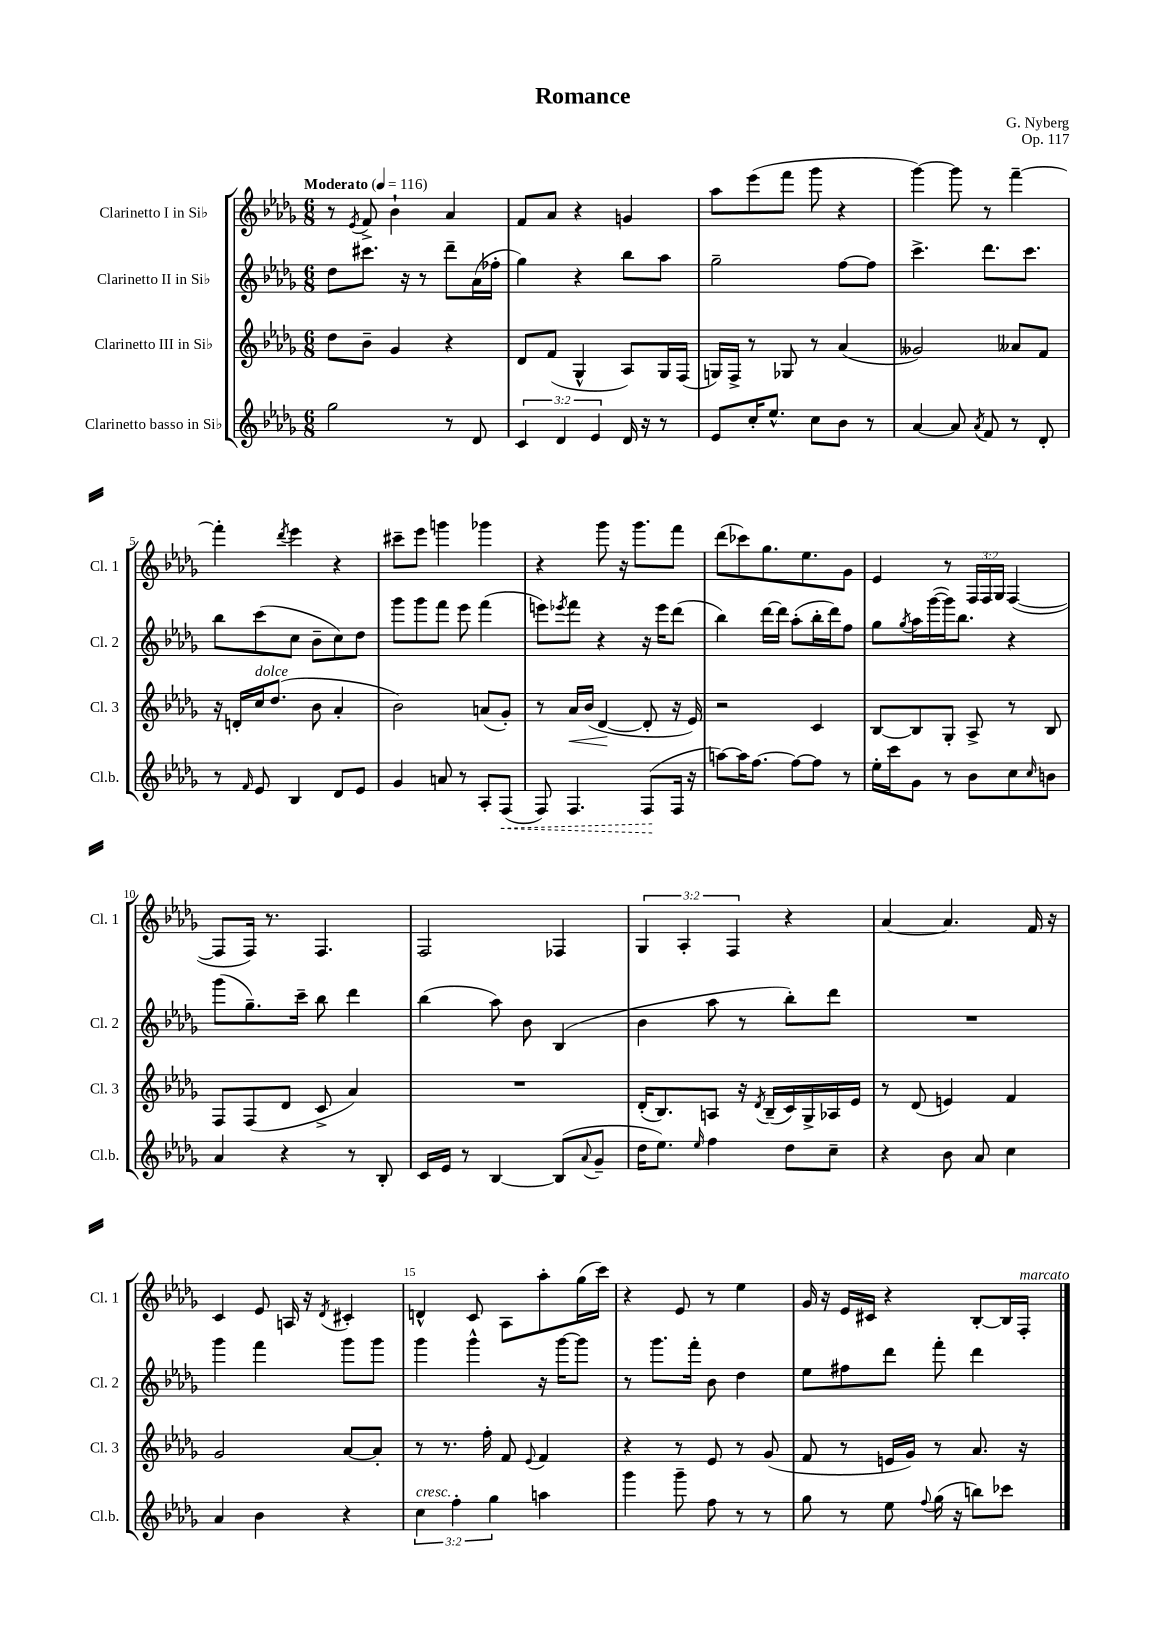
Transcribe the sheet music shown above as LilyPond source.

\header { title = "Romance" composer = "G. Nyberg" opus = "Op. 117" }
<<
\new StaffGroup <<
\new Staff = "s0" \with { instrumentName = "Clarinetto I in Sib" shortInstrumentName = "Cl. 1" } {
    \clef treble \key des \major \numericTimeSignature \time 6/8 \override Staff.TupletNumber.text = #tuplet-number::calc-fraction-text \tempo "Moderato" 4 = 116
    r8 \acciaccatura { ees'8 } f'8-> bes'4-! aes'4 |
    f'8 aes'8 r4 g'4 |
    aes''8 ees'''8( f'''8 ges'''8 r4 |
    ges'''4~) ges'''8 r8 f'''4~-- |
    f'''4-. \acciaccatura { des'''8 } ees'''4 r4 |
    cis'''8-- ees'''8 g'''4 ges'''4 |
    r4 ges'''8 r16 ges'''8. f'''8 |
    des'''8( ces'''8) ges''8. ees''8. ges'8 |
    ees'4 r8 \tuplet 3/2 { f16 f16 ges16 } f4~( |
    f8 f16) r8. f4. |
    f2 fes4 |
    \tuplet 3/2 { ges4 aes4-. f4 } r4 |
    aes'4~ aes'4. f'16 r16 |
    c'4 ees'8 a16 r16 \acciaccatura { des'8 } cis'4-. |
    d'4-^ c'8 aes8 aes''8-. ges''16( c'''16) |
    r4 ees'8 r8 ees''4 |
    ges'16 r16 ees'16 cis'16 r4 bes8~-. bes16 f16-.^\markup { \italic "marcato" } \bar "|." |
}
\new Staff = "s1" \with { instrumentName = "Clarinetto II in Sib" shortInstrumentName = "Cl. 2" } {
    \clef treble \key des \major \numericTimeSignature \time 6/8
    des''8 cis'''8. r16 r8 des'''8-- aes'16( fes''16-. |
    ges''4) r4 bes''8 aes''8 |
    ges''2-- f''8~ f''8 |
    c'''4.-> des'''8. c'''8. |
    bes''8 c'''8( c''8 bes'8-- c''8) des''8 |
    ges'''8 ges'''8 f'''8 ees'''8 f'''4( |
    e'''8) \acciaccatura { ees'''8 } f'''8 r4 r16 ees'''16 des'''8( |
    bes''4) des'''16~ des'''16 aes''8-.( bes''16-. des'''16) f''8 |
    ges''8 \acciaccatura { ges''8 } aes''16 ges'''16~( ges'''16) bes''8. r4 |
    ges'''8( ges''8.--) c'''16-- bes''8 des'''4 |
    bes''4( aes''8) bes'8 bes4( |
    bes'4 aes''8 r8 bes''8-.) des'''8 |
    R2. |
    ges'''4 f'''4 ges'''8 ges'''8 |
    ges'''4 ges'''4-^ r16 ges'''16~ ges'''8 |
    r8 ges'''8. f'''16-. bes'8 des''4 |
    ees''8 fis''8 des'''8 f'''8-. des'''4 \bar "|." |
}
\new Staff = "s2" \with { instrumentName = "Clarinetto III in Sib" shortInstrumentName = "Cl. 3" } {
    \clef treble \key des \major \numericTimeSignature \time 6/8
    des''8 bes'8-- ges'4 r4 |
    des'8 f'8( ges4-^ aes8) ges16 f16( |
    g16) f16-> r8 ges8 r8 aes'4( |
    geses'2) aeses'8 f'8 |
    r16 d'16-. c''16^\markup { \italic "dolce" } des''8.( bes'8 aes'4-. |
    bes'2) a'8( ges'8-.) |
    r8 aes'16\< bes'16( des'4~\! des'8-. r16 ees'16) |
    r2 c'4 |
    bes8~ bes8 ges8-. aes8-> r8 bes8 |
    f8 f8( des'8 c'8-> aes'4) |
    R2. |
    des'16-.( bes8.) a8 r16 \acciaccatura { des'8 } bes16--( c'16) ges16-> aes16 ees'16 |
    r8 des'8( e'4) f'4 |
    ges'2 aes'8~ aes'8-. |
    r8 r8. f''16-. f'8 \appoggiatura { ees'8 } f'4 |
    r4 r8 ees'8 r8 ges'8( |
    f'8 r8 e'16 ges'16) r8 aes'8. r16 \bar "|." |
}
\new Staff = "s3" \with { instrumentName = "Clarinetto basso in Sib" shortInstrumentName = "Cl.b." } {
    \clef treble \key des \major \numericTimeSignature \time 6/8 \override Staff.TupletNumber.text = #tuplet-number::calc-fraction-text
    ges''2 r8 des'8 |
    \tuplet 3/2 { c'4 des'4 ees'4 } des'16 r16 r8 |
    ees'8 c''16-. ees''8.-^ c''8 bes'8 r8 |
    aes'4~ aes'8 \acciaccatura { aes'8 } f'8 r8 des'8-. |
    r8 \grace { f'16 } ees'8 bes4 des'8 ees'8 |
    ges'4 a'8 r8 aes8-. \once \override Hairpin.style = #'dashed-line f8\<( |
    f8) f4. f8\!( f16 r16 |
    a''8~) a''16 f''8.~ f''8~ f''8 r8 |
    ees''16-. c'''16 ges'8 r8 bes'8 c''8 \grace { c''16 } b'8 |
    aes'4 r4 r8 bes8-. |
    c'16 ees'16 r8 bes4~ bes8( \appoggiatura { aes'8 } ges'8-- |
    des''16 ees''8.) \grace { ees''16 } f''4 des''8 c''8-- |
    r4 bes'8 aes'8 c''4 |
    aes'4 bes'4 r4 |
    \tuplet 3/2 { c''4^\markup { \italic "cresc." } f''4-. ges''4 } a''4 |
    ges'''4 ges'''8-- f''8 r8 r8 |
    ges''8 r8 ees''8 \appoggiatura { f''8 } ges''16( r16 b''8) ces'''8 \bar "|." |
}
>>
>>
\layout { \context { \Score \override BarNumber.break-visibility = ##(#f #t #t) barNumberVisibility = #(every-nth-bar-number-visible 5) } }
